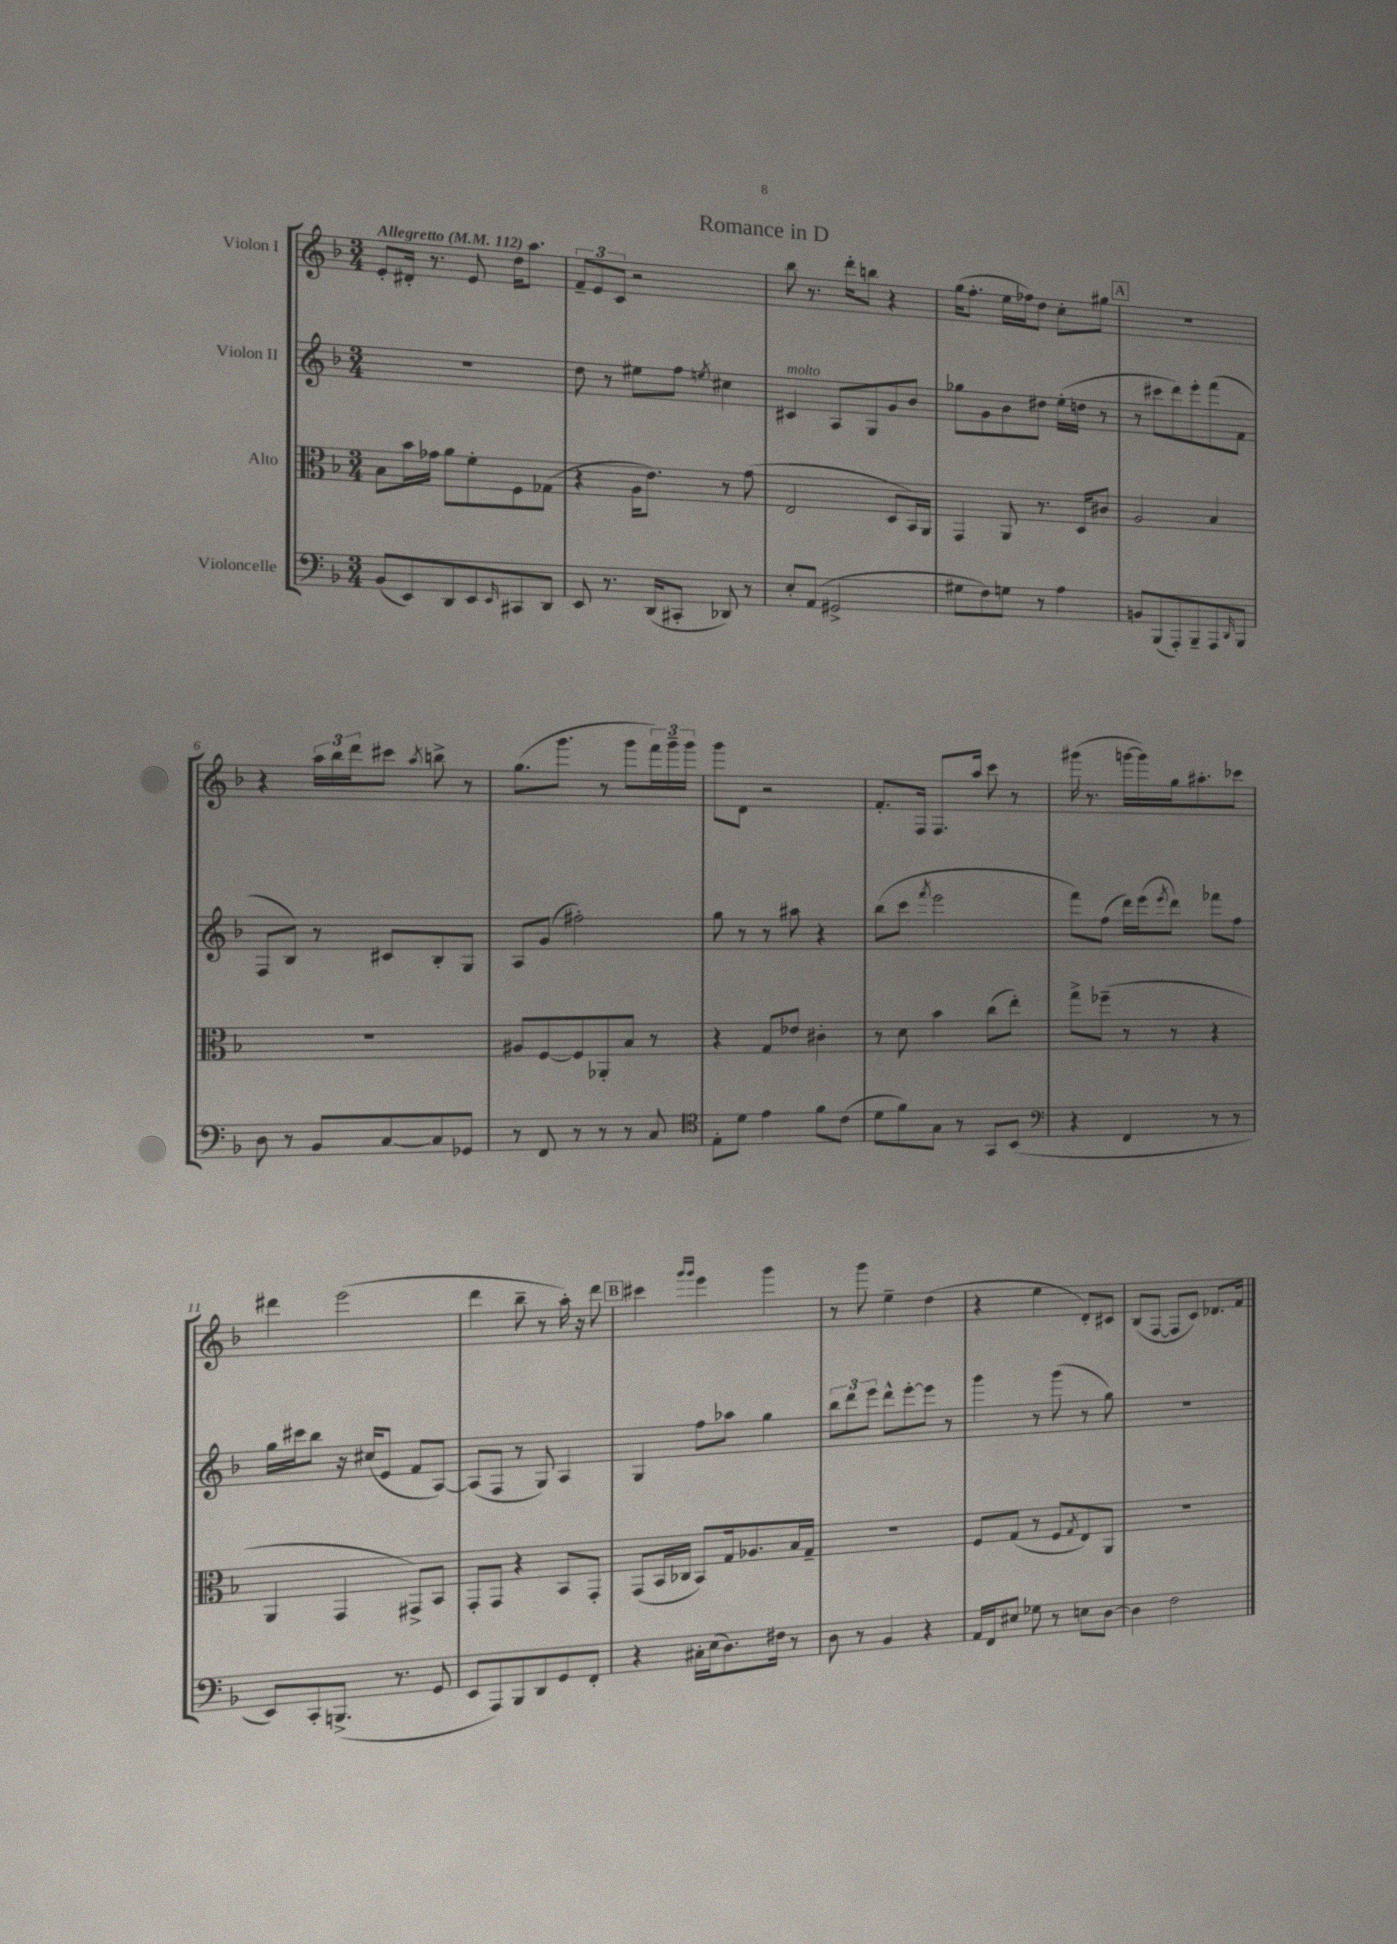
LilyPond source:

\header { title = "Romance in D" }
<<
\new StaffGroup <<
\new Staff = "s0" \with { instrumentName = "Violon I" } {
    \clef treble \key f \major \numericTimeSignature \time 3/4 \tempo "Allegretto" 4 = 112
    e'8-. dis'16-. r8. e'8 d''16 a''8. |
    \tuplet 3/2 { f'8-- e'8 c'8 } r2 |
    bes''8 r8. d'''16-. b''8 r4 |
    g''16( f''8.-. e''16 fes''16) d''8 c''8-. gis''8 |
    \mark \markup { \box "A" } R2. |
    r4 \tuplet 3/2 { a''16 bes''16 d'''16 } cis'''8 \acciaccatura { a''8 } b''8-> r8 |
    g''8.( g'''8. r8 g'''8 \tuplet 3/2 { f'''16) g'''16-- g'''16 } |
    g'''8 d'8 r2 |
    f'8.-. f16 f8. a''16 c'''8 r8 |
    gis'''16( r8. g'''16~ g'''16) g''16 ais''8.-. ces'''8 |
    dis'''4 e'''2( |
    d'''4 bes''8-- r8 a''16-.) r16 d'''8 |
    \mark \markup { \box "B" } cis'''4 \grace { g'''16 g'''16 } e'''4 g'''4 |
    r8 g'''8 e''4-- d''4( |
    r4 e''4 d'8-.) cis'8 |
    bes8( f8~ f8 c'8) des'8. f'16 \bar "|." |
}
\new Staff = "s1" \with { instrumentName = "Violon II" } {
    \clef treble \key f \major \numericTimeSignature \time 3/4
    R2. |
    d''8 r8 eis''8 f''8 \acciaccatura { e''8 } cis''4 |
    cis'4^\markup { \italic "molto" } a8 g8 g'8 bes'8 |
    ges''8 g'8 bes'8 dis''8 e''16-.( d''16 r8 |
    \mark \markup { \box "A" } r8 cis'''8 d'''8) e'''8-. f'''8( f'8 |
    f8 bes8) r8 cis'8 bes8-. g8 |
    a8 g'8( fis''2-.) |
    g''8 r8 r8 ais''8 r4 |
    bes''8( c'''8 \acciaccatura { f'''8 } e'''2 |
    f'''8) f''8( d'''16) e'''16( \acciaccatura { e'''8 } d'''8) fes'''8 f''8 |
    g''16 cis'''16 bes''8 r16 cis''16( e'8 f'8 a8~) |
    a8( f8 r8 g8) a4 |
    \mark \markup { \box "B" } g4 f''8 aes''8 g''4 |
    \tuplet 3/2 { bes''8 d'''8 e'''8 } d'''8-^ e'''8~-. e'''8 r8 |
    g'''4 r8 g'''8( r8 g''8) |
    R2. \bar "|." |
}
\new Staff = "s2" \with { instrumentName = "Alto" } {
    \clef alto \key f \major \numericTimeSignature \time 3/4
    bes8 bes'16 ges'16 a'8 f'8-. f8 ges8( |
    r4 a16 e'8.) r8 g'8( |
    e2 d8 bes,16) a,16 |
    g,4 a,8 r8. d16 cis'8 |
    \mark \markup { \box "A" } a2 bes4 |
    R2. |
    ais8 f8~ f8 aes,8-. bes8 r8 |
    r4 g8 ees'8 cis'4-. |
    r8 d'8 bes'4 c''8( e''8-.) |
    g''8-> fes''8--( r8 r8 r4 |
    a,4 g,4 gis,8->) bes,8 |
    g,8-. g,8 r4 bes,8 g,8-. |
    \mark \markup { \box "B" } g,8( bes,16 ces16 bes,8) g16 aes8. bes16 g16-- |
    R2. |
    f8 g8( r8 f8 \acciaccatura { g8 } e8) a,8 |
    R2. \bar "|." |
}
\new Staff = "s3" \with { instrumentName = "Violoncelle" } {
    \clef bass \key f \major \numericTimeSignature \time 3/4
    bes,8( e,8) d,8 e,8 \grace { e,16 } cis,8 d,8 |
    e,8 r8. d,16( cis,8-. des,8) r8 |
    e8-. a,8( gis,2-> |
    gis8 f8) g8 r8 a4 |
    \mark \markup { \box "A" } b,8 bes,,8( a,,8-.) bes,,8-- a,,8 \grace { d,16 } bes,,8 |
    d8 r8 bes,8 c8~ c8 ges,8 |
    r8 f,8 r8 r8 r8 c8 |
    \clef tenor e8-. d'8 e'4 f'8 c'8( |
    d'8 f'8) g8 r8 g,8 bes,8( |
    \clef bass r4 f,4 r8 r8 |
    e,8) c,8-. b,,8.->( r8. g,8 |
    e,8 a,,8) bes,,8 d,8 g,8 f,8-. |
    \mark \markup { \box "B" } r4 cis16-. e16( d8.) fis16 r8 |
    d8 r8 bes,4 r4 |
    a,16 f,16 eis8 ges8 r8 e8 d8~ |
    d4 f2 \bar "|." |
}
>>
>>
